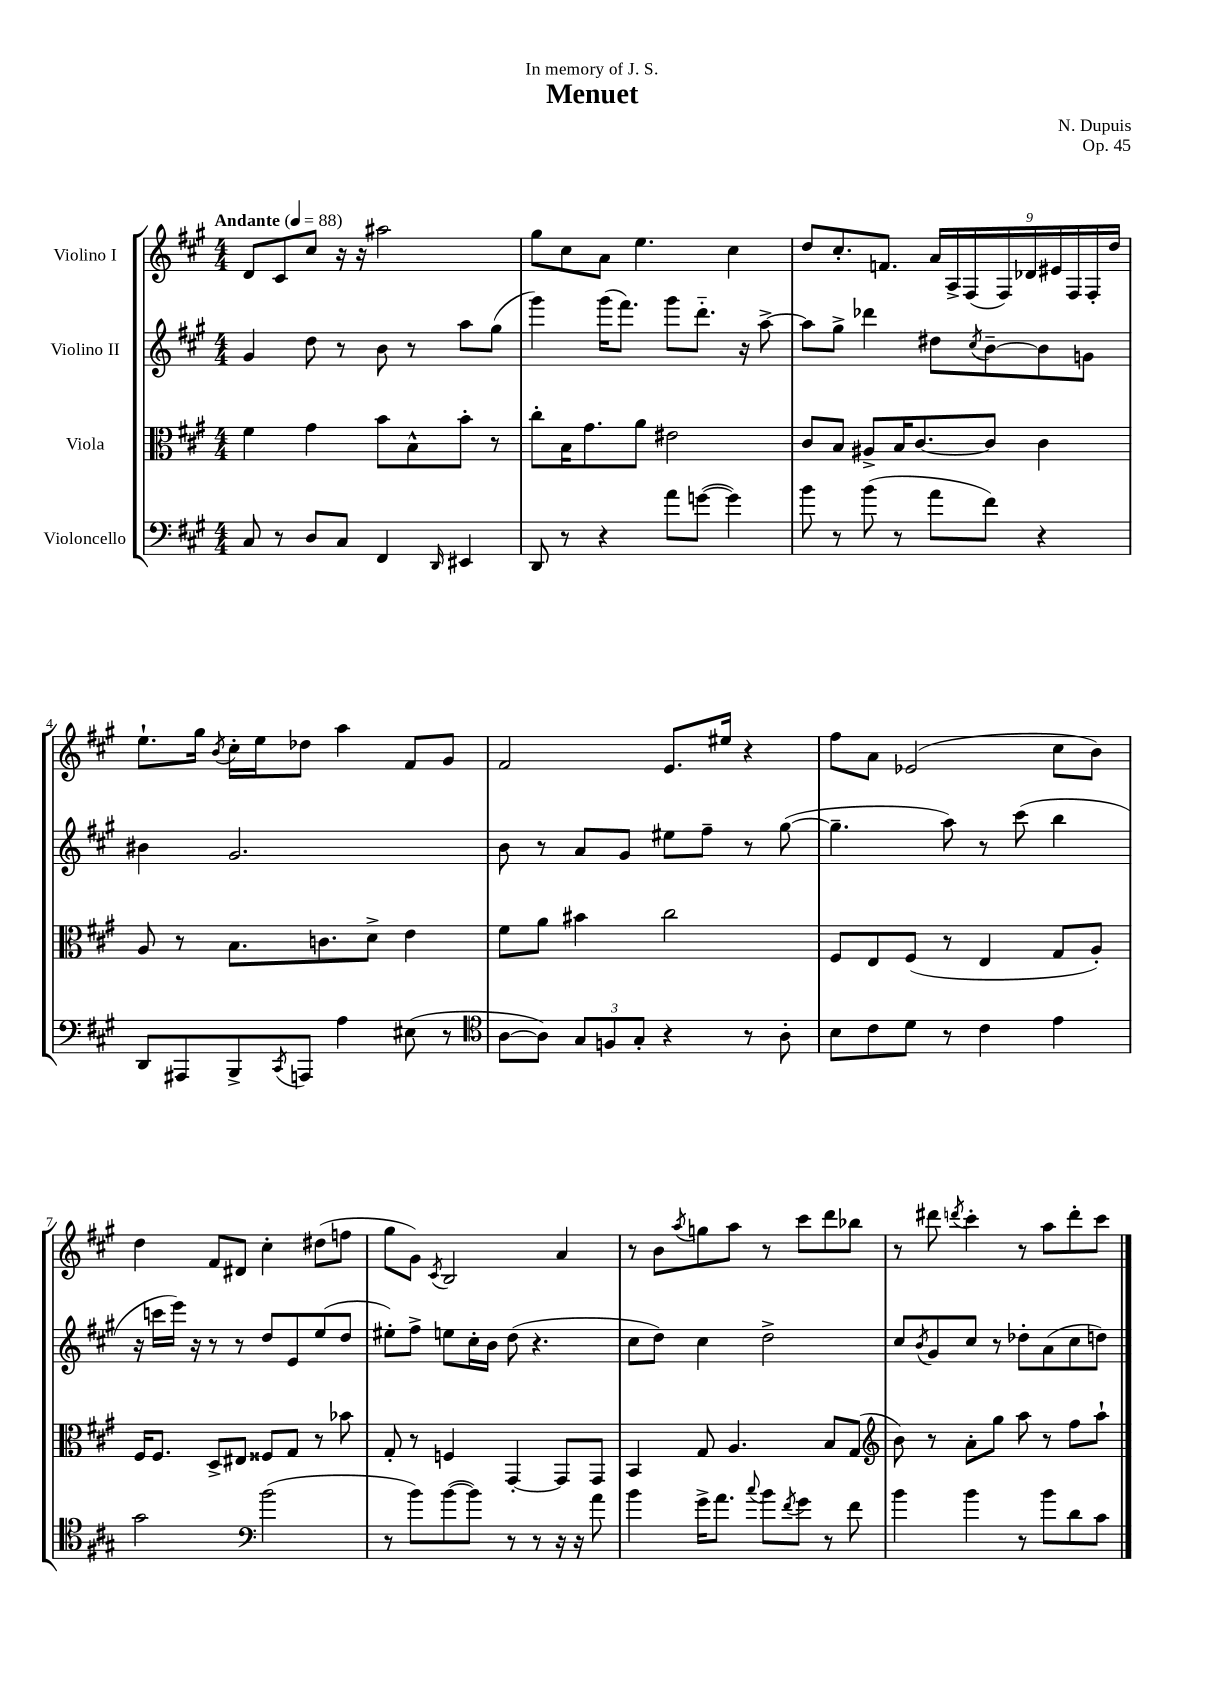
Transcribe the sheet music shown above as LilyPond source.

\header { title = "Menuet" composer = "N. Dupuis" dedication = "In memory of J. S." opus = "Op. 45" }
<<
\new StaffGroup <<
\new Staff = "s0" \with { instrumentName = "Violino I" } {
    \clef treble \key a \major \numericTimeSignature \time 4/4 \tempo "Andante" 4 = 88
    d'8 cis'8 cis''8 r16 r16 ais''2 |
    gis''8 cis''8 a'8 e''4. cis''4 |
    d''8 cis''8.-. f'8. \tuplet 9/8 { a'16 a16-> fis16( fis16) des'16 eis'16 fis16 fis16-. d''16 } |
    e''8.-! gis''16 \acciaccatura { b'8 } cis''16-. e''16 des''8 a''4 fis'8 gis'8 |
    fis'2 e'8. eis''16 r4 |
    fis''8 a'8 ees'2( cis''8 b'8) |
    d''4 fis'8 dis'8 cis''4-. dis''8( f''8 |
    gis''8 gis'8) \acciaccatura { cis'8 } b2 a'4 |
    r8 b'8 \acciaccatura { a''8 } g''8 a''8 r8 cis'''8 d'''8 bes''8 |
    r8 dis'''8 \acciaccatura { d'''8 } cis'''4-. r8 a''8 d'''8-. cis'''8 \bar "|." |
}
\new Staff = "s1" \with { instrumentName = "Violino II" } {
    \clef treble \key a \major \numericTimeSignature \time 4/4
    gis'4 d''8 r8 b'8 r8 a''8 gis''8( |
    gis'''4) gis'''16( fis'''8.) gis'''8 d'''8.-_ r16 a''8~-> |
    a''8 gis''8-> des'''4 dis''8 \acciaccatura { cis''8 } b'8~-- b'8 g'8 |
    bis'4 gis'2. |
    b'8 r8 a'8 gis'8 eis''8 fis''8-- r8 gis''8~( |
    gis''4.-- a''8) r8 cis'''8( b''4 |
    r16 c'''16 e'''16) r16 r8 r8 d''8 e'8 e''8( d''8 |
    eis''8-.) fis''8-> e''8 cis''16-. b'16 d''8( r4. |
    cis''8 d''8) cis''4 d''2-> |
    cis''8 \acciaccatura { b'8 } gis'8 cis''8 r8 des''8-. a'8( cis''8 d''8) \bar "|." |
}
\new Staff = "s2" \with { instrumentName = "Viola" } {
    \clef alto \key a \major \numericTimeSignature \time 4/4
    fis'4 gis'4 b'8 b8-^ b'8-. r8 |
    cis''8-. b16 gis'8. a'8 eis'2 |
    cis'8 b8 ais8-> b16 cis'8.~ cis'8 cis'4 |
    a8 r8 b8. c'8. d'8-> e'4 |
    fis'8 a'8 bis'4 cis''2 |
    fis8 e8 fis8( r8 e4 gis8 a8-.) |
    fis16 fis8. d8-> eis8 fisis8 gis8 r8 bes'8 |
    gis8-. r8 f4 gis,4~-. gis,8 gis,8 |
    b,4 gis8 a4. b8 gis8( |
    \clef treble b'8) r8 a'8-. gis''8 a''8 r8 fis''8 a''8-! \bar "|." |
}
\new Staff = "s3" \with { instrumentName = "Violoncello" } {
    \clef bass \key a \major \numericTimeSignature \time 4/4
    cis8 r8 d8 cis8 fis,4 \grace { d,16 } eis,4 |
    d,8 r8 r4 a'8 g'8~( g'4) |
    b'8 r8 b'8( r8 a'8 fis'8) r4 |
    d,8 ais,,8 b,,8-> \acciaccatura { cis,8 } a,,8 a4 eis8( r8 |
    \clef tenor a8~ a8) \tuplet 3/2 { gis8 f8 gis8-. } r4 r8 a8-. |
    b8 cis'8 d'8 r8 cis'4 e'4 |
    gis'2 \clef bass b'2( |
    r8 b'8) b'8~( b'8) r8 r8 r16 r16 a'8 |
    b'4 gis'16-> a'8. \appoggiatura { cis''8 } b'8 \acciaccatura { fis'8 } gis'8 r8 fis'8 |
    b'4 b'4 r8 b'8 d'8 cis'8 \bar "|." |
}
>>
>>
